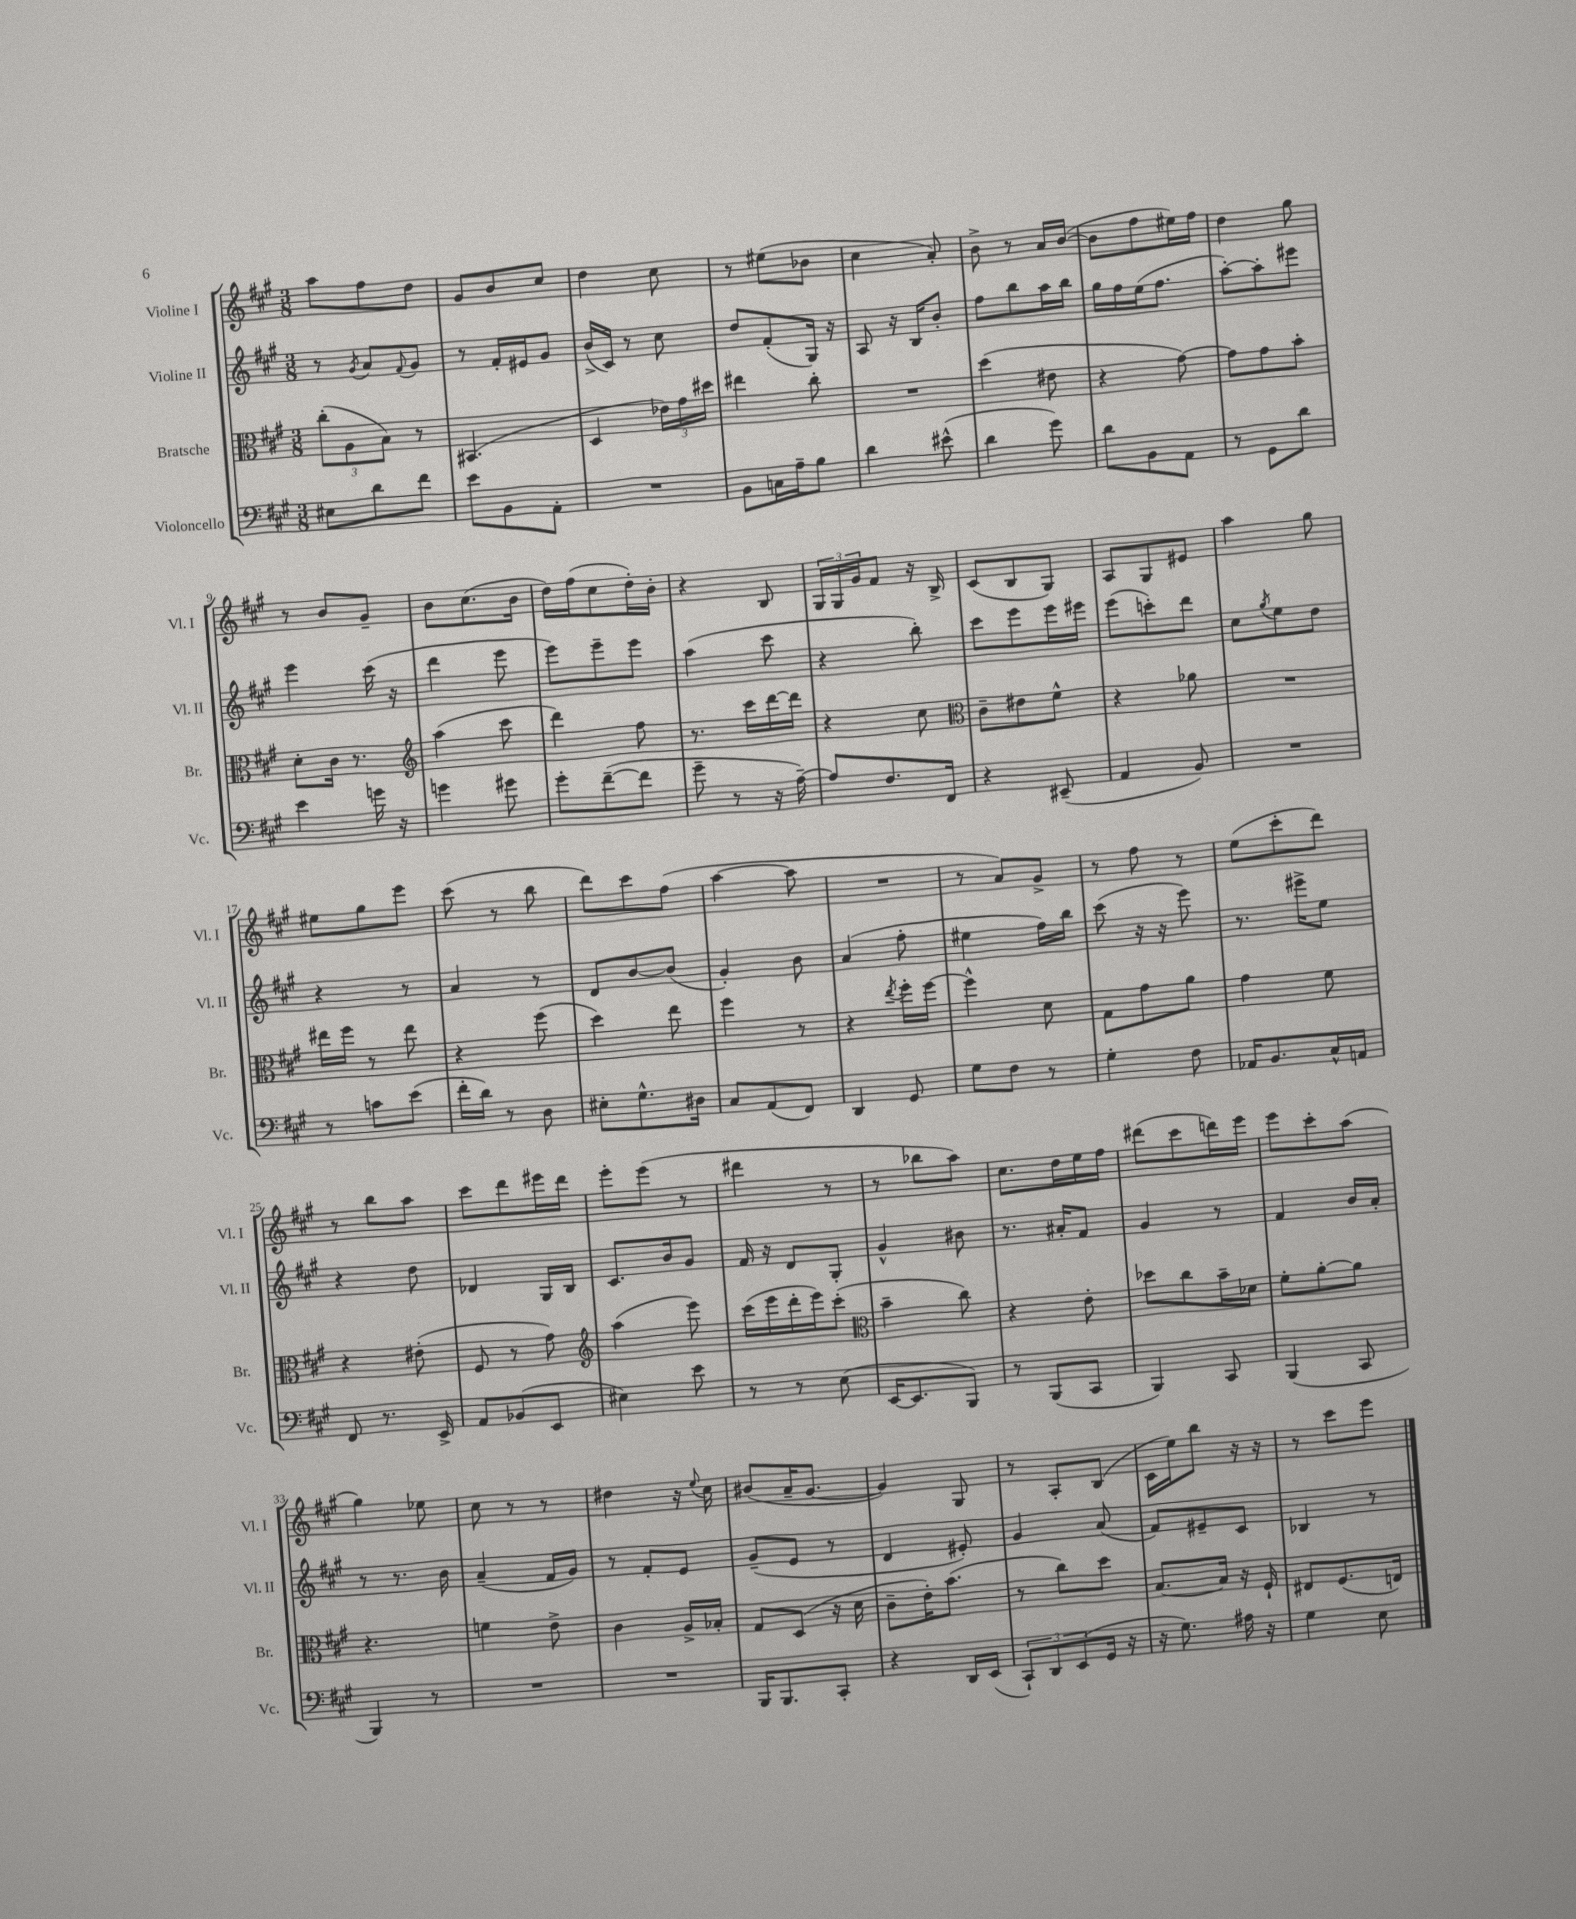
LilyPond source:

<<
\new StaffGroup <<
\new Staff = "s0" \with { instrumentName = "Violine I" shortInstrumentName = "Vl. I" } {
    \clef treble \key a \major \numericTimeSignature \time 3/8
    a''8 fis''8 d''8 |
    gis'8 b'8 cis''8 |
    d''4 cis''8 |
    r8 eis''8( bes'8 |
    cis''4 a'8-.) |
    b'8-> r8 a'16 b'16~( |
    b'8 fis''8 eis''16) fis''16 |
    d''4 gis''8 |
    r8 b'8 gis'8-- |
    b'8 cis''8.( b'16 |
    d''16) fis''16( cis''8 d''16-.) b'16-. |
    r4 b8 |
    \tuplet 3/2 { gis16 gis16 gis'16 } fis'8 r16 b16-> |
    cis'8( b8 gis8) |
    a8 gis8 eis'8 |
    a''4 gis''8 |
    eis''8 gis''8 e'''8 |
    cis'''8( r8 b''8 |
    d'''8) cis'''8 fis''8( |
    a''4~ a''8 |
    R4. |
    r8 a'8) gis'8-> |
    r8 fis''8 r8 |
    e''8( cis'''8-. d'''8) |
    r8 b''8 a''8 |
    cis'''8 d'''8 eis'''16 d'''16 |
    e'''8-. e'''8( r8 |
    dis'''4 r8 |
    r8 bes''8 a''8) |
    cis''8. d''16 e''16 fis''16 |
    dis'''8( cis'''8 d'''16) e'''16 |
    e'''8 cis'''8-. a''8( |
    gis''4) ees''8 |
    cis''8 r8 r8 |
    dis''4 r16 \appoggiatura { e''8 } cis''16 |
    bis'8( a'16-- gis'8.~ |
    gis'4) gis8 |
    r8 a8-. b8( |
    cis'16 e''16) b''8 r16 r16 |
    r8 cis'''8 e'''8 \bar "|." |
}
\new Staff = "s1" \with { instrumentName = "Violine II" shortInstrumentName = "Vl. II" } {
    \clef treble \key a \major \numericTimeSignature \time 3/8
    r8 \acciaccatura { gis'8 } a'8 \appoggiatura { fis'8 } gis'8 |
    r8 fis'16-. eis'16 gis'8 |
    b'16->( cis'16) r8 cis''8 |
    d''8 fis'8-.( gis16) r16 |
    a8 r16 b16 b'8-. |
    fis''8 b''8 a''16 b''16 |
    gis''16 fis''16 e''16( fis''8. |
    a''8~-.) a''8-. eis'''8 |
    e'''4 cis'''16( r16 |
    d'''4 e'''8 |
    e'''8) e'''8-- e'''8 |
    a''4( cis'''8 |
    r4 b''8-.) |
    cis'''8 e'''8 e'''16 eis'''16 |
    e'''8( c'''8-.) d'''8 |
    cis''8 \acciaccatura { gis''8 } e''8 d''8 |
    r4 r8 |
    a'4 r8 |
    d'8 b'8~ b'8( |
    gis'4-.) b'8 |
    a'4( fis''8-. |
    eis''4 fis''16) b''16 |
    cis'''8( r16 r16 e'''8) |
    r8. eis'''16-> e''8 |
    r4 d''8 |
    des'4 gis16 b16 |
    cis'8. b'16 gis'8 |
    fis'16 r16 d'8 gis8-. |
    gis'4-^ bis'8 |
    r8. ais'16-. fis'8 |
    gis'4 r8 |
    fis'4 b'16 a'16-. |
    r8 r8. b'16 |
    a'4--( fis'16 gis'16) |
    r8 fis'8-. e'8 |
    gis'8--( e'8 r8 |
    d'4 eis'8-.) |
    gis'4 a'8( |
    fis'8) eis'8-- cis'8 |
    bes4 r8 \bar "|." |
}
\new Staff = "s2" \with { instrumentName = "Bratsche" shortInstrumentName = "Br." } {
    \clef alto \key a \major \numericTimeSignature \time 3/8
    \tuplet 3/2 { cis''8-.( a8 b8) } r8 |
    bis,4.( |
    d4 \tuplet 3/2 { ees'16) gis'16 dis''16 } |
    eis''4 cis''8-. |
    R4. |
    d''4( eis'8 |
    r4 gis'8~) |
    gis'8 gis'8 b'8-. |
    d'8-. cis'16 r8. |
    \clef treble a''4( cis'''8 |
    d'''4) fis''8 |
    r8. cis'''16 d'''16~ d'''16 |
    r4 cis''8 |
    \clef alto cis'8-- eis'8 fis'8-^ |
    r4 aes'8 |
    R4. |
    eis''16 fis''16 r8 eis''8 |
    r4 fis''8( |
    d''4) e''8 |
    fis''4 r8 |
    r4 \acciaccatura { e''8 } fis''16-. fis''16~ |
    fis''4-^ d'8 |
    gis8 gis'8 a'8 |
    gis'4 fis'8 |
    r4 eis'8-.( |
    fis8 r8 gis'8) |
    \clef treble a''4( e'''8) |
    cis'''16( e'''16 d'''16-. e'''16) cis'''8-.( |
    \clef alto b'4-- cis''8) |
    r4 e'8-. |
    des''8 cis''8 b'16-- des'16 |
    fis'8-. a'8~-. a'8 |
    r4. |
    f'4 e'8-> |
    cis'4 a16-> bes16-. |
    gis8 d8( r16 d'16 |
    cis'8-- e'16-.) b'8.( |
    r8 cis''8) d''8 |
    b8.~ b16 r16 fis16-! |
    eis8 fis8.( e16) \bar "|." |
}
\new Staff = "s3" \with { instrumentName = "Violoncello" shortInstrumentName = "Vc." } {
    \clef bass \key a \major \numericTimeSignature \time 3/8
    eis8 d'8 fis'8 |
    e'8 b,8 a,8-. |
    R4. |
    b,8 c16 a16-- b8 |
    d'4 eis'8-^( |
    d'4 gis'8) |
    d'8 b,8 a,8 |
    r8 gis,8 d'8 |
    e'4 g'16 r16 |
    g'4 gis'8 |
    gis'8-. fis'8~--( fis'8 |
    gis'8-- r8 r16 a16~--) |
    a8 fis8. fis,16 |
    r4 eis,8--( |
    a,4 b,8) |
    R4. |
    r8 c'8 e'8( |
    fis'16-. d'16) r8 d8 |
    eis8-. gis8.-^ dis16 |
    cis8 a,8( fis,8) |
    d,4 gis,8 |
    gis8 fis8 r8 |
    gis4-. fis8 |
    aes,16 b,8. cis16-^ a,16 |
    fis,8 r8. e,16-> |
    a,8 bes,8( e,8 |
    eis4) e'8 |
    r8 r8 e8( |
    e,16~ e,8. b,,8) |
    r8 b,,8( cis,8 |
    b,,4) cis,8 |
    b,,4( cis,8 |
    b,,4) r8 |
    R4. |
    R4. |
    b,,16 b,,8. cis,8-. |
    r4 d,16 e,16( |
    \tuplet 3/2 { cis,8-!) d,8 e,8( } gis,16 r16 |
    r16 gis8.) ais16 r16 |
    gis4 e8 \bar "|." |
}
>>
>>
